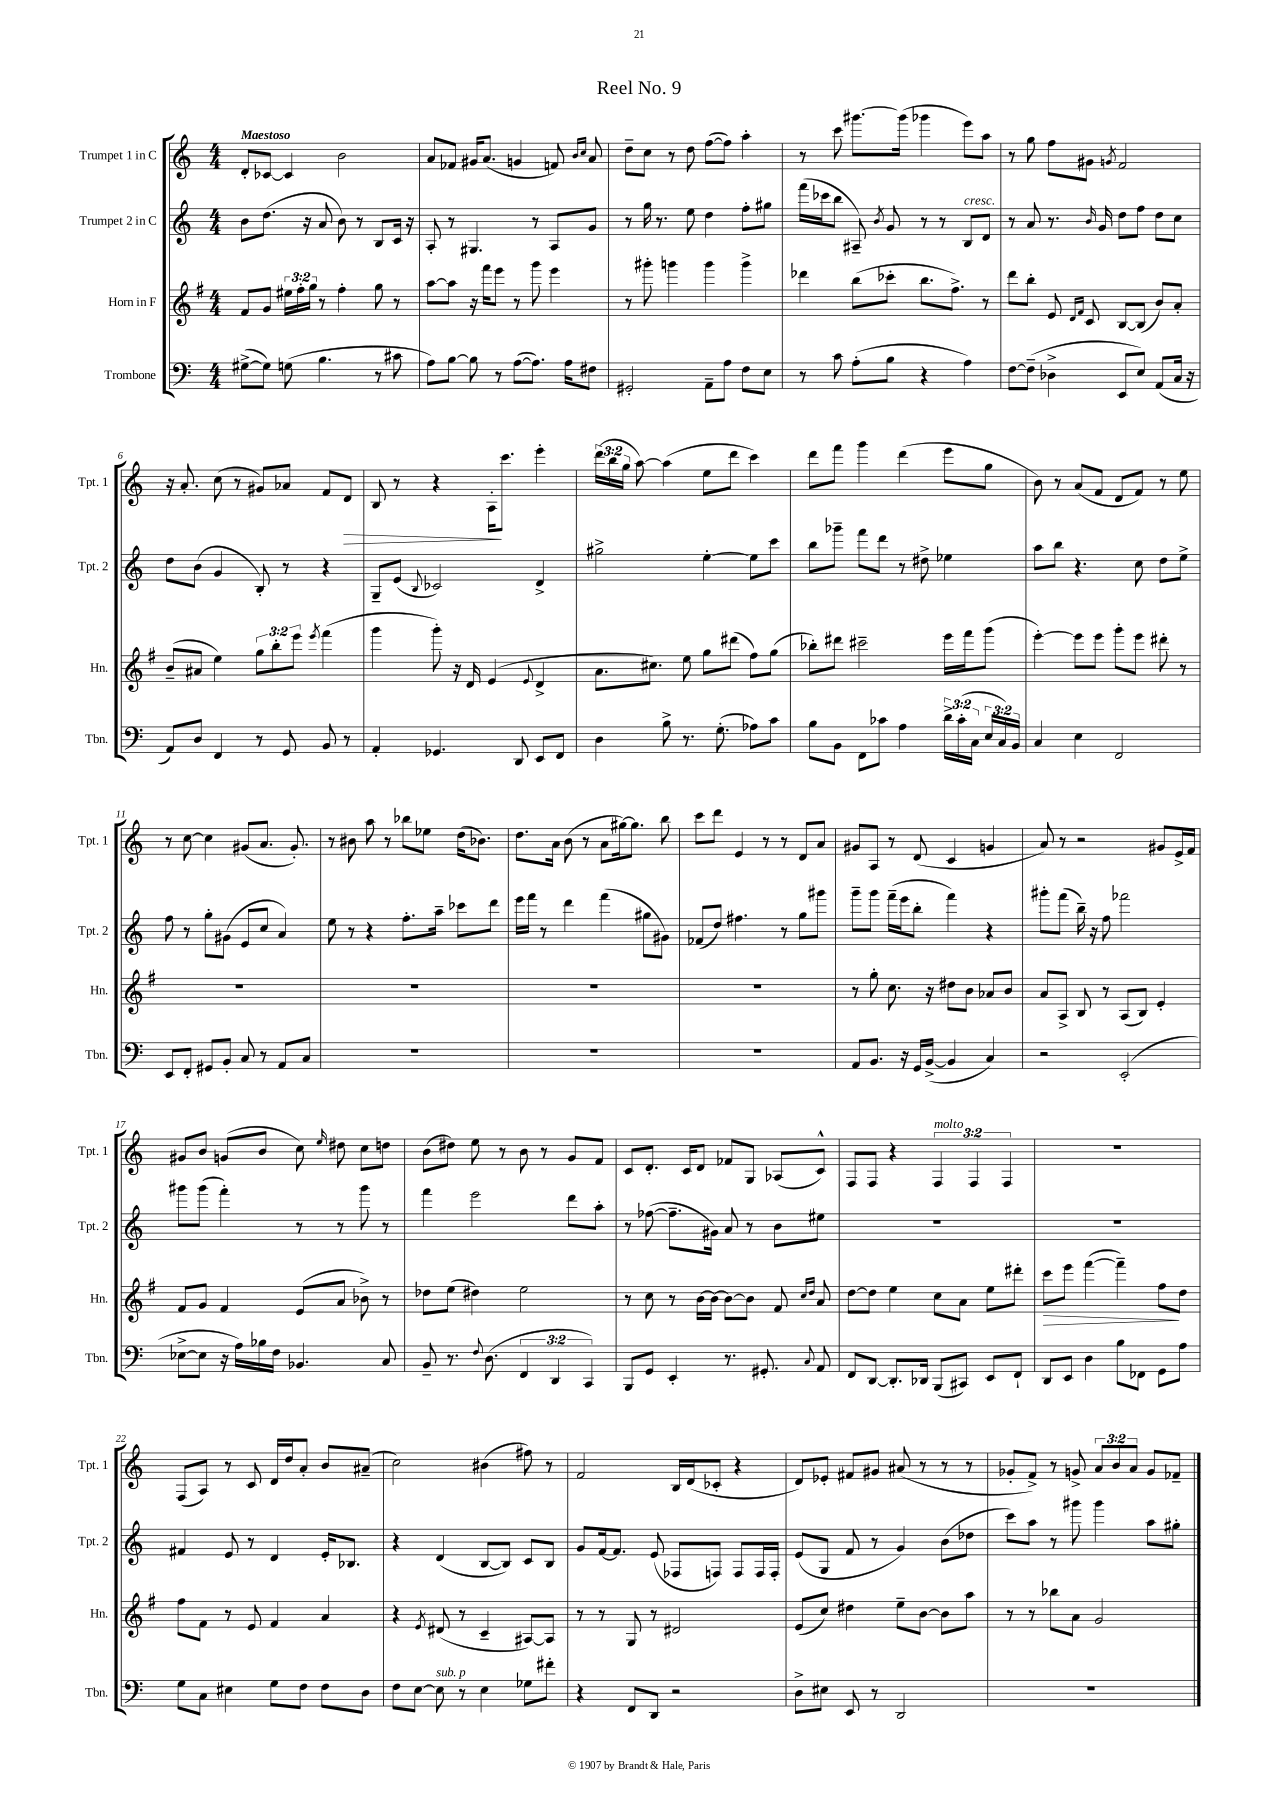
\header { title = "Reel No. 9" }
<<
\new StaffGroup <<
\new Staff = "s0" \with { instrumentName = "Trumpet 1 in C" shortInstrumentName = "Tpt. 1" } {
    \clef treble \key c \major \numericTimeSignature \time 4/4 \override Staff.TupletNumber.text = #tuplet-number::calc-fraction-text \tempo "Maestoso"
    \autoBeamOff d'8[-. ces'8]~ ces'4 b'2 |
    a'8[ fes'8] gis'16[ a'8.]( g'4 f'8) \grace { b'16[ c''16] } a'8 |
    d''8[-- c''8] r8 d''8 f''8[~( f''8]) a''4-. |
    r8 c'''8 gis'''8.[~ gis'''16]( ges'''4 e'''8[) a''8] |
    r8 g''8 f''8[ gis'8] \acciaccatura { g'8 } f'2 |
    r16 a'8.-. c''8( r8 gis'8[) aes'8] f'8[ d'8]\> |
    b8 r8 r4 a16[-.\! c'''8.] e'''4-. |
    \tuplet 3/2 { d'''16[( b''16 g''16] } a''8~) a''4( e''8[ d'''8] c'''4) |
    d'''8[ f'''8] g'''4 d'''4( e'''8[ g''8] |
    b'8) r8 a'8[( f'8] d'8[ f'8]) r8 e''8 |
    r8 c''8~ c''4 gis'8[( a'8.] gis'8.-.) |
    r8 bis'8 a''8 r8 bes''8[ ees''8] d''16[( bes'8.]) |
    d''8.[ a'16] b'8( r8 a'8[ gis''16~) gis''8.] b''8 |
    c'''8[ d'''8] e'4 r8 r8 d'8[ a'8] |
    gis'8[ a8] r8 d'8( c'4 g'4 |
    a'8) r8 r2 gis'8[ e'16-> f'16] |
    gis'8[ b'8] g'8[( b'8] c''8) \grace { e''16 } dis''8 c''8[ d''8] |
    b'8[( dis''8]) e''8 r8 b'8 r8 g'8[ f'8] |
    c'8[ d'8.]-. c'16[ d'8] fes'8[ g8] aes8[( c'8]-^) |
    f8[ f8] r4 \tuplet 3/2 { f4^\markup { \italic "molto" } f4 f4 } |
    R1 |
    f8[( a8]) r8 c'8 d'16[ d''16 a'8]-. b'8[ ais'8]--( |
    c''2) bis'4( fis''8) r8 |
    f'2 b16[ d'16( ces'8]-. r4 |
    d'8[) ees'8]-. fis'8[ gis'8] ais'8( r8 r8 r8 |
    ges'8[-. f'8]->) r8 g'8-> \tuplet 3/2 { a'8[ b'8 a'8] } g'8[ fes'8]-- \bar "|." |
}
\new Staff = "s1" \with { instrumentName = "Trumpet 2 in C" shortInstrumentName = "Tpt. 2" } {
    \clef treble \key c \major \numericTimeSignature \time 4/4
    \autoBeamOff b'8[ d''8.]( r16 a'8 b'8) r8 b8[ c'16] r16 |
    a8-. r8 gis4. r8 a8[ g'8] |
    r8 g''16 r8. e''8 d''4 f''8[-. gis''8] |
    f'''16[( ces'''16 b''8] ais8--) \acciaccatura { b'8 } g'8 r8 r8 b8[^\markup { \italic "cresc." } d'8] |
    r8 a'8 r8. \grace { b'16 } g'16 d''8[ f''8] d''8[ c''8] |
    d''8[ b'8]( g'4 b8-.) r8 r4 |
    g8[-- e'8]( \appoggiatura { b8 } ces'2) d'4-> |
    gis''2-> e''4~-. e''8[ c'''8] |
    b''8[ ges'''8]-- f'''8[ d'''8] r8 dis''8-> ees''4 |
    a''8[ b''8] r4. c''8 d''8[ e''8]-> |
    f''8 r8 g''8[-. gis'8]( e'8[ c''8] a'4) |
    e''8 r8 r4 f''8.[-. a''16]-- ces'''8[ d'''8] |
    e'''16[ f'''16] r8 d'''4 f'''4( gis''8[ gis'8]) |
    fes'8[( d''8]) fis''4. r8 g''8[ gis'''8] |
    g'''8[-- g'''8] f'''16[--( e'''16 b''8]-. f'''4) r4 |
    gis'''8[-. f'''8]( b''16--) r16 f''8 fes'''2 |
    gis'''8[ gis'''8]( f'''4-.) r8 r8 gis'''8 r8 |
    f'''4 e'''2 d'''8[ a''8]-. |
    r8 fes''8~( fes''8.[-- gis'16]) a'8 r8 b'8[ eis''8] |
    R1 |
    R1 |
    fis'4 e'8 r8 d'4 e'16[-. bes8.] |
    r4 d'4( b8[~ b8]) c'8[ b8] |
    g'8[ f'16~ f'8.] e'8( fes8[ f8]) f8[ f16 f16]-. |
    e'8[( g8] f'8 r8 g'4) b'8[( des''8] |
    c'''8[) a''8] r8 gis'''8 gis'''4 a''8[ gis''8]-. \bar "|." |
}
\new Staff = "s2" \with { instrumentName = "Horn in F" shortInstrumentName = "Hn." } {
    \clef treble \key g \major \numericTimeSignature \time 4/4 \override Staff.TupletNumber.text = #tuplet-number::calc-fraction-text
    \autoBeamOff fis'8[ g'8] \tuplet 3/2 { eis''16[ fis''16-. g''16] } r8 fis''4-. g''8 r8 |
    a''8[~ a''8] r16 fis'''16[ e'''8] r8 g'''8 e'''4 |
    r8 gis'''8-. g'''4 g'''4 g'''4-> |
    des'''4 b''8[( ces'''8]-. b''8.[ fis''8.]->) r8 |
    d'''8[ b''8]-. e'8 \grace { d'16[ fis'16] } c'8 b8[~ b8]( b'8[) a'8]-. |
    b'8[--( ais'8] e''4) \tuplet 3/2 { g''8[ b''8-. e'''8] } \acciaccatura { e'''8 } fis'''4( |
    g'''4 g'''8-.) r16 d'16 e'4( \appoggiatura { e'8 } d'4-> |
    a'8.[ cis''8.]) e''8 g''8[ dis'''8]( fis''8[) g''8]( |
    bes''8[-.) dis'''8] cis'''2-- e'''16[ fis'''16 g'''8]( |
    e'''4~-.) e'''8[ e'''8] g'''8[-. e'''8] dis'''8-. r8 |
    R1 |
    R1 |
    R1 |
    R1 |
    r8 g''8-. c''8. r16 dis''8[ b'8] aes'8[ b'8] |
    a'8[ a8]-> b8 r8 a8[( b8]) e'4-. |
    fis'8[ g'8] fis'4 e'8[( a'8] bes'8->) r8 |
    des''8[ e''8]( dis''4) e''2 |
    r8 c''8 r8 b'16[~ b'16]~ b'8[~ b'8] fis'8 \grace { c''16[ d''16] } a'8 |
    d''8[~ d''8] e''4 c''8[ a'8] e''8[ dis'''8]-. |
    c'''8[\> e'''8] fis'''4~( fis'''4--) fis''8[\! d''8] |
    fis''8[ fis'8] r8 e'8 fis'4 a'4 |
    r4 \acciaccatura { e'8 } dis'8( r8 c'4-- ais8[~) ais8] |
    r8 r8 g8 r8 dis'2 |
    e'8[( c''8]) dis''4 e''8[-- b'8]~ b'8[ a''8] |
    r8 r8 bes''8[ a'8] g'2 \bar "|." |
}
\new Staff = "s3" \with { instrumentName = "Trombone" shortInstrumentName = "Tbn." } {
    \clef bass \key c \major \numericTimeSignature \time 4/4 \override Staff.TupletNumber.text = #tuplet-number::calc-fraction-text
    \autoBeamOff gis8[~->( gis8]) g8( b4. r8 cis'8 |
    a8[) b8]~ b8 r8 a8[~( a8.]) a16[ fis8] |
    gis,2-. a,8[-- a8] f8[ e8] |
    r8 c'8 a8[-.( b8] r4 a4) |
    f8[~ f8]--( des4-> e,8[ e8]) a,8[( c16] r16 |
    a,8[) d8] f,4 r8 g,8 b,8 r8 |
    a,4-. ges,4. d,8 e,8[ f,8] |
    d4 b8-> r8. g8.-.( aes8[) c'8] |
    b8[ b,8] f,8[ ces'8] a4 \tuplet 3/2 { d'16[-> ces'16-.( c16] } \tuplet 3/2 { e16[ c16) b,16] } |
    c4 e4 f,2 |
    e,8[ f,8]-. gis,8[ b,8]-. c8 r8 a,8[ c8] |
    R1 |
    R1 |
    R1 |
    a,8[ b,8.] r16 g,16[ b,16]~->( b,4 c4) |
    r2 e,2-.( |
    ees8[~-> ees8] r16 a16[) bes16 f16] bes,4. c8 |
    b,8-- r8. \appoggiatura { f8 } d8.( \tuplet 3/2 { f,4 d,4 c,4) } |
    b,,8[ g,8] e,4-. r8. gis,8.-. \appoggiatura { c8 } a,8 |
    f,8[ d,8]~ d,8.[-. des,16] b,,8[( cis,8]) e,8[ f,8]-! |
    d,8[ e,8] d4 b8[ fes,8] g,8[ a8] |
    g8[ c8] eis4 g8[ f8] f8[ d8] |
    f8[ e8]~ e8^\markup { \italic "sub. p" } r8 e4 ges8[ fis'8]-. |
    r4 f,8[ d,8] r2 |
    d8[-> eis8] e,8 r8 d,2 |
    R1 \bar "|." |
}
>>
>>
